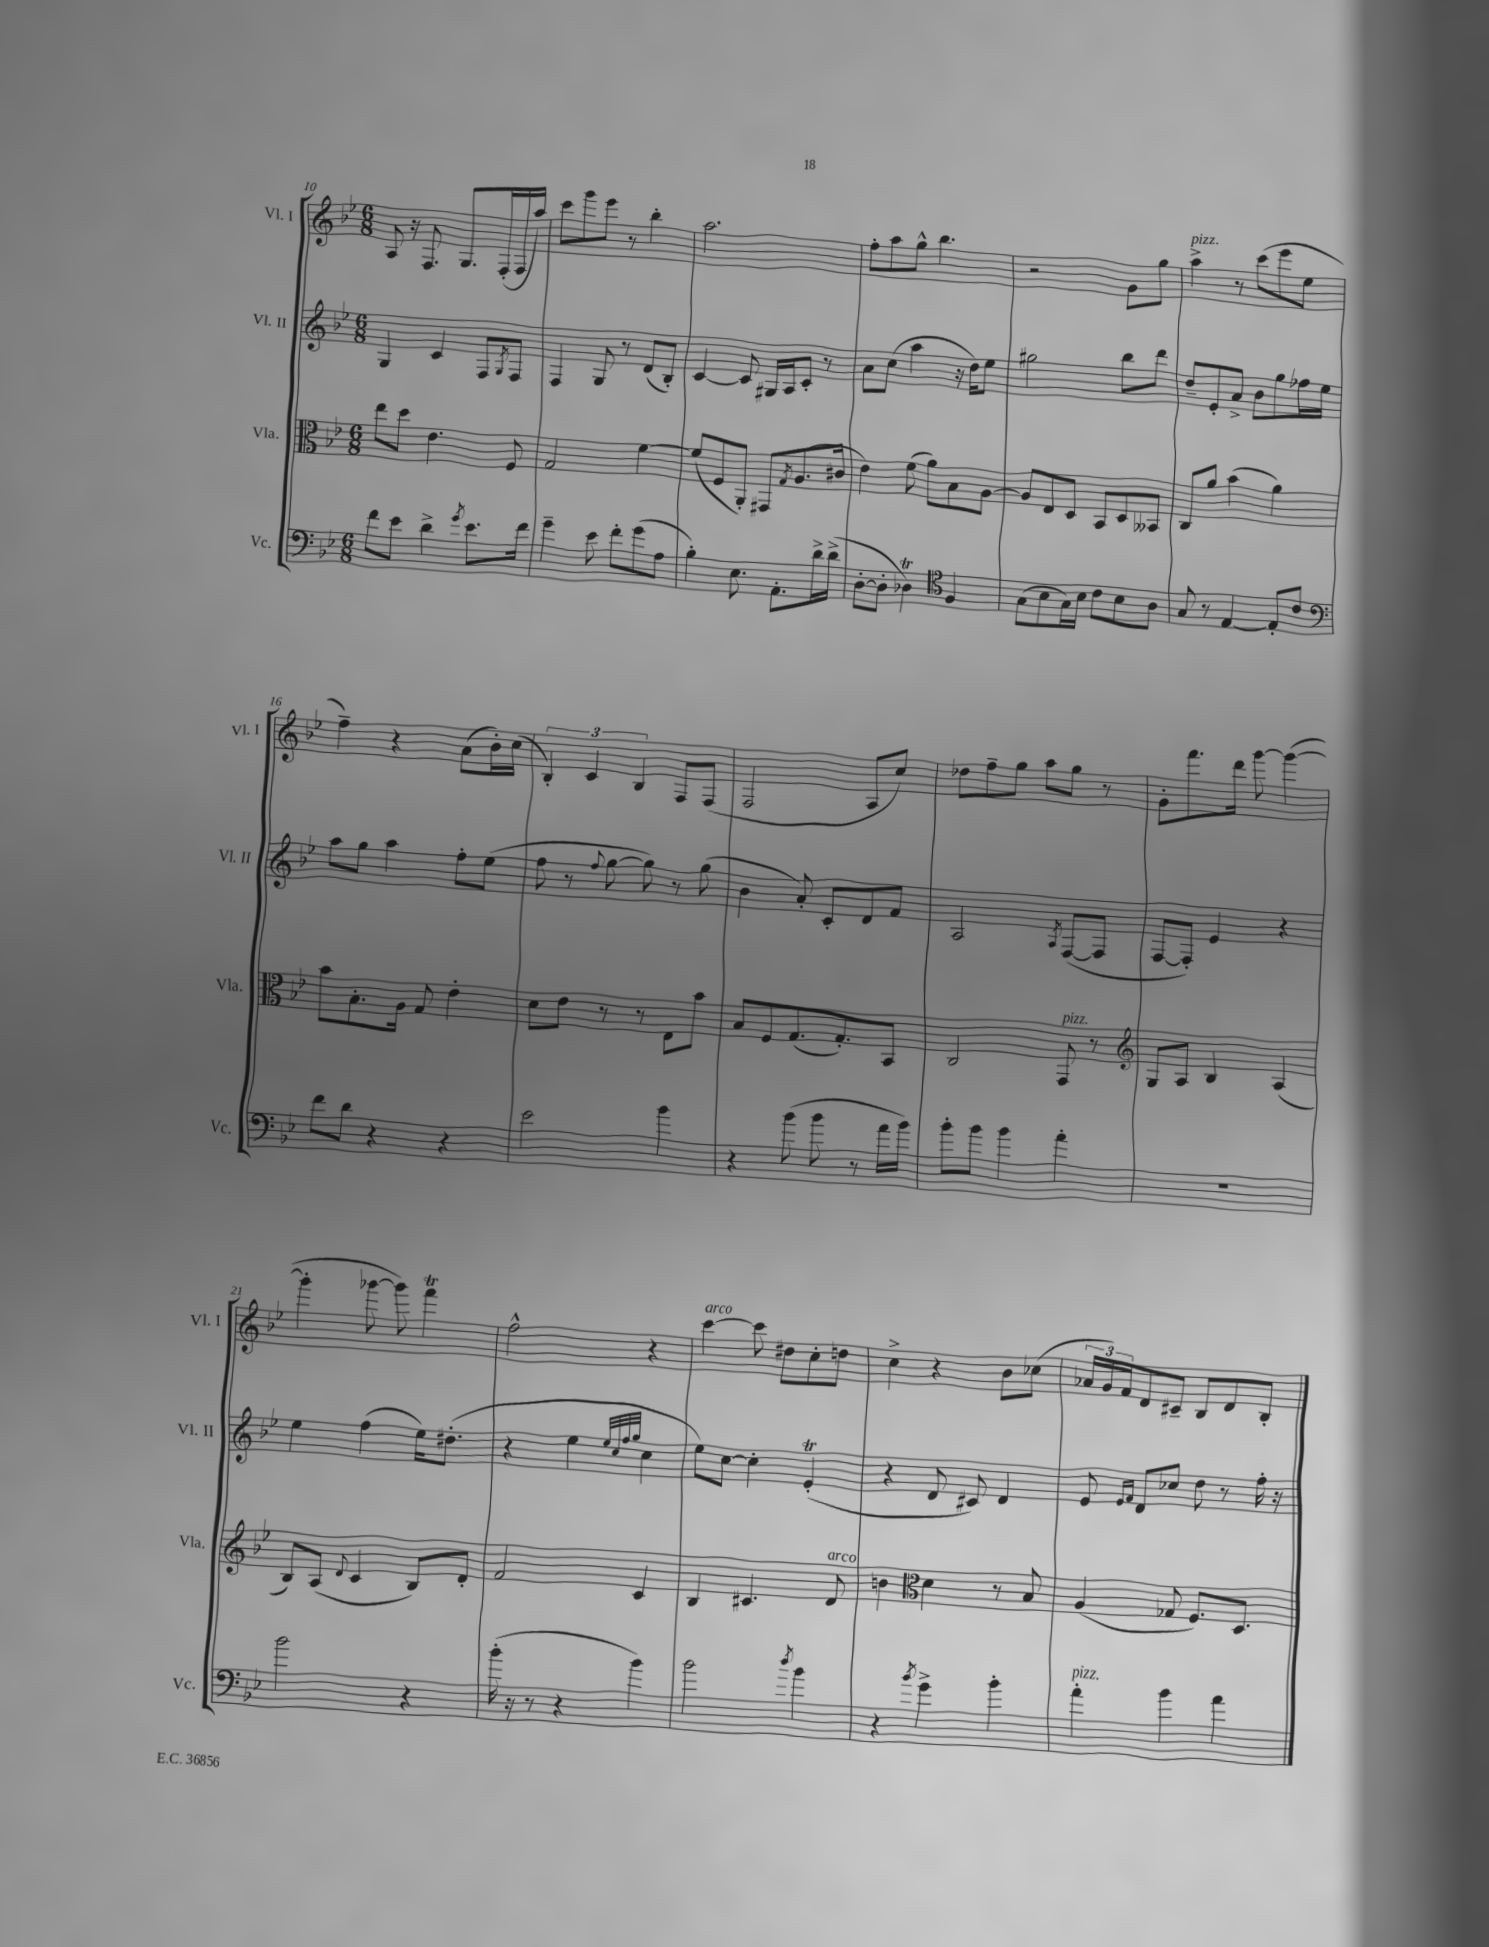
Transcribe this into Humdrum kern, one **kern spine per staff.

**kern	**kern	**kern	**kern
*staff4	*staff3	*staff2	*staff1
*clefF4	*clefC3	*clefG2	*clefG2
*k[b-e-]	*k[b-e-]	*k[b-e-]	*k[b-e-]
*M6/8	*M6/8	*M6/8	*M6/8
8f	8ee-	4G	8A
8e-	8dd	.	16r
.	.	.	8.F
4d^	4.e-	4c	.
.	.	.	8.G
8qg	.	.	.
8.e-	.	8F	.
.	.	.	(16F'
.	.	8qG	.
.	8F	8F	16F
16f	.	.	16aa)
=	=	=	=
4g~	2G	4F	8ccc
.	.	.	8ggg
8e-	.	8G	8eee-
8f'	.	8r	8r
(8g	[4f	(8d	4bb-'
8A	.	8B-')	.
=	=	=	=
4B-')	(8f]	[4c	2.aa
.	8F	.	.
8.E-	8AA')	8c]	.
.	8GG#	16G#	.
8.AA'	.	16A	.
.	8qG	.	.
.	(8.A	8c'	.
16d^	.	8r	.
(16d^	16c#	.	.
=	=	=	=
[8D'	4e-)	8a	8ff'
8D']	.	(8cc	8aa
4D-)	(8f	4aa	8gg^^
.	8a)	.	4.bb-
*clefC4	*	*	*
4F	8B-	16r	.
.	.	16dd)	.
.	[8A	8ee-	.
=	=	=	=
(8G	8A]	2gg#	2r
8B-	8E-	.	.
16G)	8D	.	.
16B-	.	.	.
8c	8BB-	.	.
8B-	8D	8bb-	8g
8A	8BB--	8ddd	8gg
=	=	=	=
8G	8C	8dd~	4aa^
8r	8a	8e-'	.
[4E-	(4b-	8a^	8r
.	.	8b-	(8ccc
8E-']	4a)	8gg	8eee-
8c	.	16ff-	8ee-
.	.	16ee-	.
=	=	=	=
*clefF4	*	*	*
8f	8b-	8aa	4ff~)
8d	8.B-'	8gg	.
4r	.	4aa	4r
.	16A	.	.
.	8G	.	.
4r	4e-'	8ff'	(8a
.	.	(8ee-	16b-')
.	.	.	(16cc
=	=	=	=
2e-	8d	8ff	6B-')
.	8e-	8r	.
.	.	.	6c
.	.	8qqff	.
.	8r	[8gg	.
.	.	.	6B-
.	8r	8gg])	.
4b-	8E-	8r	8F
.	8b-	(8gg	(8F
=	=	=	=
4r	8B-	4b-	2F
.	8F	.	.
(8b-	(8.G	8a')	.
8b-	.	8c'	.
.	8.G')	.	.
8r	.	8d	8A
16a	8BB-	8f	8cc)
16b-)	.	.	.
=	=	=	=
8b-'	2C	2A	8dd-
8b-	.	.	8ff~
4b-	.	.	8gg
.	.	.	8aa
.	.	8qA	.
4a'	8GG	([8F	8gg
.	8r	8F]	8r
=	=	=	=
*	*clefG2	*	*
2.r	8G	[8F	8g'
.	8A	8F'])	8.fff
.	4B-	4e-	.
.	.	.	16ddd
.	.	.	[8ggg
.	(4A	4r	(4ggg_
=	=	=	=
2b-	8B-)	4ee-	4ggg']
.	(8A	.	.
.	8qqd	.	.
.	4c	(4ff	[8ggg-
.	.	.	8ggg-])
4r	8B-)	16ee-)	4fff
.	.	(8.dd#'	.
.	8d'	.	.
=	=	=	=
(16b-'	2f	4r	2ff^^
16r	.	.	.
8r	.	.	.
4r	.	4ee-	.
.	.	32qqee-	.
.	.	32qqcc	.
.	.	32qqff	.
.	.	32qqgg	.
4b-)	4c	4cc	4r
=	=	=	=
2b-	4B-	8ee-)	[4ccc
.	.	[8cc	.
.	4.c#	4cc']	8ccc]
.	.	.	8dd#
8qdd	.	.	.
4b-	.	(4e-'	8cc'
.	8d	.	8dd
=	=	=	=
4r	4b	4r	4cc^
*	*clefC3	*	*
8qb-	.	.	.
4g^	4d	8d	4r
.	.	8c#)	.
4b-'	8r	4d	8b-
.	8B-	.	(8cc-
=	=	=	=
4a'	(4A	8e-	24a-
.	.	.	24g)
.	.	.	24f
.	.	16qqe-	.
.	.	16qqf	.
.	.	8d	8d
4b-	8G-	8cc-	8c#~
.	8.F)	8dd	8B-
4a	.	8r	8d
.	8.D	.	.
.	.	16ff'	8B-'
.	.	16r	.
==	==	==	==
*-	*-	*-	*-
